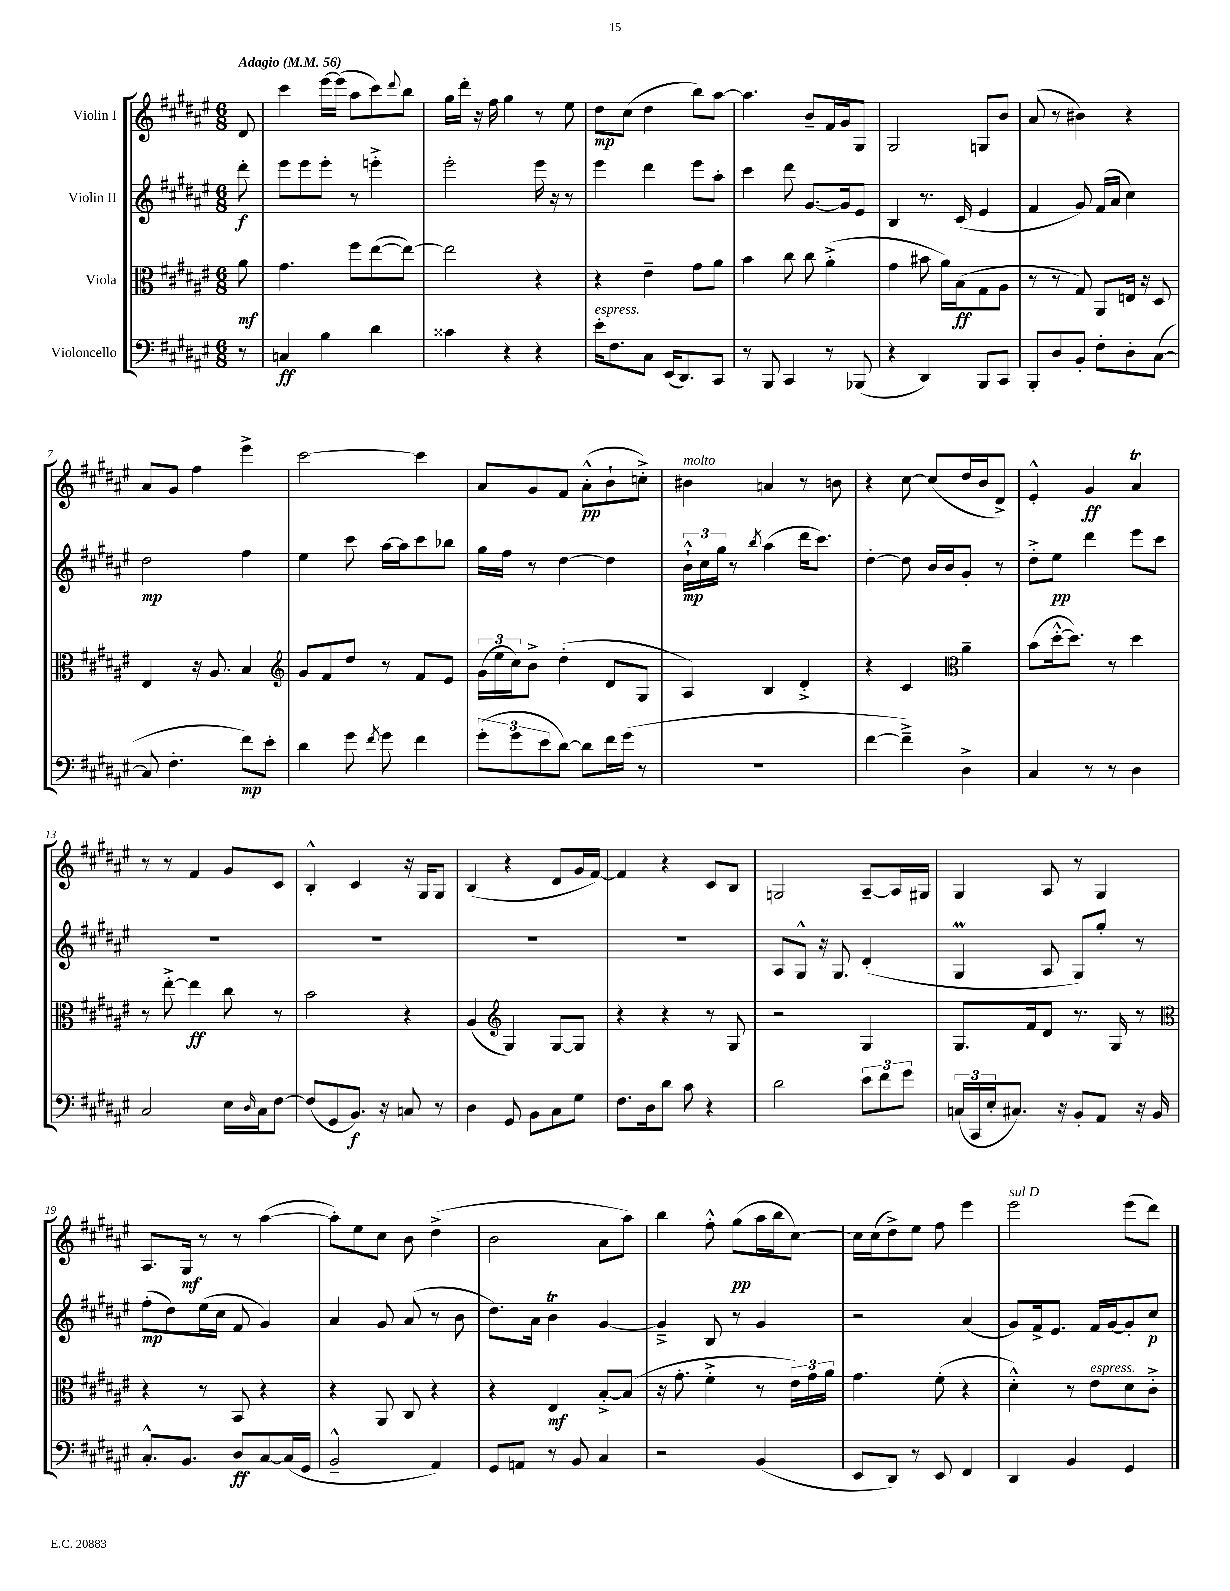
<<
\new StaffGroup <<
\new Staff = "s0" \with { instrumentName = "Violin I" } {
    \clef treble \key fis \major \numericTimeSignature \time 6/8 \partial 8 \tempo "Adagio" 4 = 56
    dis'8 |
    cis'''4 eis'''16~ eis'''16( ais''8 cis'''8) \appoggiatura { dis'''8 } b''8 |
    gis''16 dis'''16-. r16 fis''16 gis''4 r8 eis''8 |
    dis''8\mp cis''8( dis''4 b''8) ais''8~ |
    ais''4. b'8-- fis'16 gis'16 gis8 |
    gis2 g8 b'8 |
    ais'8( r8 bis'4) r4 |
    ais'8 gis'8 fis''4 eis'''4-> |
    cis'''2~ cis'''4 |
    ais'8 gis'8 fis'8 ais'8-.-^\pp( b'8-! c''8-.->) |
    bis'4^\markup { \italic "molto" } a'4 r8 b'8 |
    r4 cis''8~ cis''8( dis''16 b'16 dis'8->) |
    eis'4-.-^ gis'4\ff ais'4\trill |
    r8 r8 fis'4 gis'8 cis'8 |
    b4-.-^ cis'4 r16 gis16 gis8 |
    b4( r4 dis'8 gis'16 fis'16~) |
    fis'4 r4 cis'8 b8 |
    g2 ais8~-- ais16 gis16 |
    gis4 ais8 r8 gis4 |
    ais8. gis16\mf r8 r8 ais''4~( |
    ais''8-.) eis''8 cis''8 b'8 dis''4->( |
    b'2 ais'8 ais''8) |
    b''4 fis''8-.-^ gis''8\pp( ais''16 b''16 cis''8~) |
    cis''16 cis''16( dis''8->) eis''8 fis''8 eis'''4 |
    eis'''2^\markup { \italic "sul D" } eis'''8( dis'''8) \bar "|." |
}
\new Staff = "s1" \with { instrumentName = "Violin II" } {
    \clef treble \key fis \major \numericTimeSignature \time 6/8 \partial 8
    dis'''8-.\f |
    eis'''8 eis'''8 eis'''8-. r8 e'''4-.-> |
    eis'''2-. eis'''16 r16 r8 |
    eis'''4 dis'''4 eis'''8 ais''8-. |
    cis'''4 dis'''8 gis'8.~ gis'16 eis'8 |
    b4 r8. cis'16( eis'4 |
    fis'4 gis'8) fis'16( ais'16 cis''4) |
    dis''2\mp fis''4 |
    eis''4 cis'''8 ais''16~ ais''16 cis'''8 bes''8 |
    gis''16 fis''16 r8 dis''4~ dis''4 |
    \tuplet 3/2 { b'16-!-^\mp cis''16 gis''16 } r8 \acciaccatura { b''8 } ais''4( dis'''16 cis'''8.) |
    dis''4~-. dis''8 b'16 b'16 gis'8-. r8 |
    dis''8-.-> eis''8\pp dis'''4 eis'''8 cis'''8 |
    R2. |
    R2. |
    R2. |
    R2. |
    ais8 gis8-^ r16 gis8. dis'4-.( |
    gis4\prall ais8 gis8) gis''8-. r8 |
    fis''8-.\mp( dis''8) eis''16( cis''16 fis'8 gis'4) |
    ais'4 gis'8 ais'8( r8 b'8 |
    dis''8.) ais'16 b'4\trill gis'4~ |
    gis'4---> b8 r8 gis'4 |
    r2 ais'4( |
    gis'8) fis'16-> eis'8. fis'16 gis'16~ gis'8-. cis''8\p \bar "|." |
}
\new Staff = "s2" \with { instrumentName = "Viola" } {
    \clef alto \key fis \major \numericTimeSignature \time 6/8 \partial 8
    ais'8\mf |
    gis'4. fis''8 eis''8~( eis''8~) |
    eis''2 r4 |
    r4 eis'4-- gis'8 ais'8 |
    b'4 cis''8 cis''8 ais'4-.->( |
    gis'4 bis'8 ais'16) b16\ff( gis8 ais8 |
    r8 r8 gis8) ais,8 e16 r16 dis8 |
    eis4 r16 ais8. b4 |
    \clef treble gis'8 fis'8 dis''8 r8 fis'8 eis'8 |
    \tuplet 3/2 { gis'16( eis''16 cis''16) } b'8-> dis''4-.( dis'8 gis8 |
    ais4) b4 dis'4-.-> |
    r4 cis'4 \clef alto ais'4-- |
    b'8( dis''16~-.-^ dis''8.) r8 dis''4 |
    r8 eis''8~-.-> eis''4\ff cis''8 r8 |
    b'2 r4 |
    ais4( \clef treble gis4) gis8~ gis8 |
    r4 r4 r8 gis8 |
    r2 gis4 |
    gis8. fis'16 dis'8 r8. gis16 r8 |
    \clef alto r4 r8 b,8 r4 |
    r4 ais,8 cis8 r4 |
    r4 eis4\mf b8~-.-> b8( |
    r16 gis'8.-. fis'4-.-> r8 \tuplet 3/2 { eis'16) gis'16 ais'16 } |
    gis'4. fis'8-.( r4 |
    dis'4-.-^) r8 eis'8^\markup { \italic "espress." } dis'8 cis'8-.-> \bar "|." |
}
\new Staff = "s3" \with { instrumentName = "Violoncello" } {
    \clef bass \key fis \major \numericTimeSignature \time 6/8 \partial 8
    r8 |
    c4\ff b4 dis'4 |
    cisis'4 r4 r4 |
    eis'16-.^\markup { \italic "espress." } fis8. cis8 eis,16( dis,8.) cis,8 |
    r8 b,,8 cis,4 r8 bes,,8( |
    r4 dis,4) b,,8 cis,8 |
    b,,8-. dis8 b,8-. fis8-. dis8-. cis8~( |
    cis8 fis4.-. fis'8\mp) eis'8-. |
    dis'4 gis'8 \acciaccatura { fis'8 } gis'8 fis'4 |
    \tuplet 3/2 { gis'8-.( gis'8 eis'8 } dis'8~) dis'8 fis'16 gis'16( r8 |
    R2. |
    fis'4~ fis'4--->) dis4-> |
    cis4 r8 r8 dis4 |
    cis2 eis16 \grace { dis16 } cis16 fis8~ |
    fis8( gis,8 b,8.\f) r16 c8 r8 |
    dis4 gis,8 b,8 cis8 gis8 |
    fis8. dis16 dis'8 cis'8 r4 |
    dis'2 \tuplet 3/2 { eis'8 fis'8 gis'8 } |
    \tuplet 3/2 { c16( cis,16 eis16-. } cis8.) r16 b,8-. ais,8 r16 b,16 |
    cis8.-.-^ b,8. dis8\ff cis8~ cis16( gis,16 |
    b,2---^ ais,4) |
    gis,8 a,8 r8 b,8 cis4 |
    r2 b,4( |
    eis,8 dis,8) r8 eis,8 fis,4 |
    dis,4 b,4 gis,4 \bar "|." |
}
>>
>>
